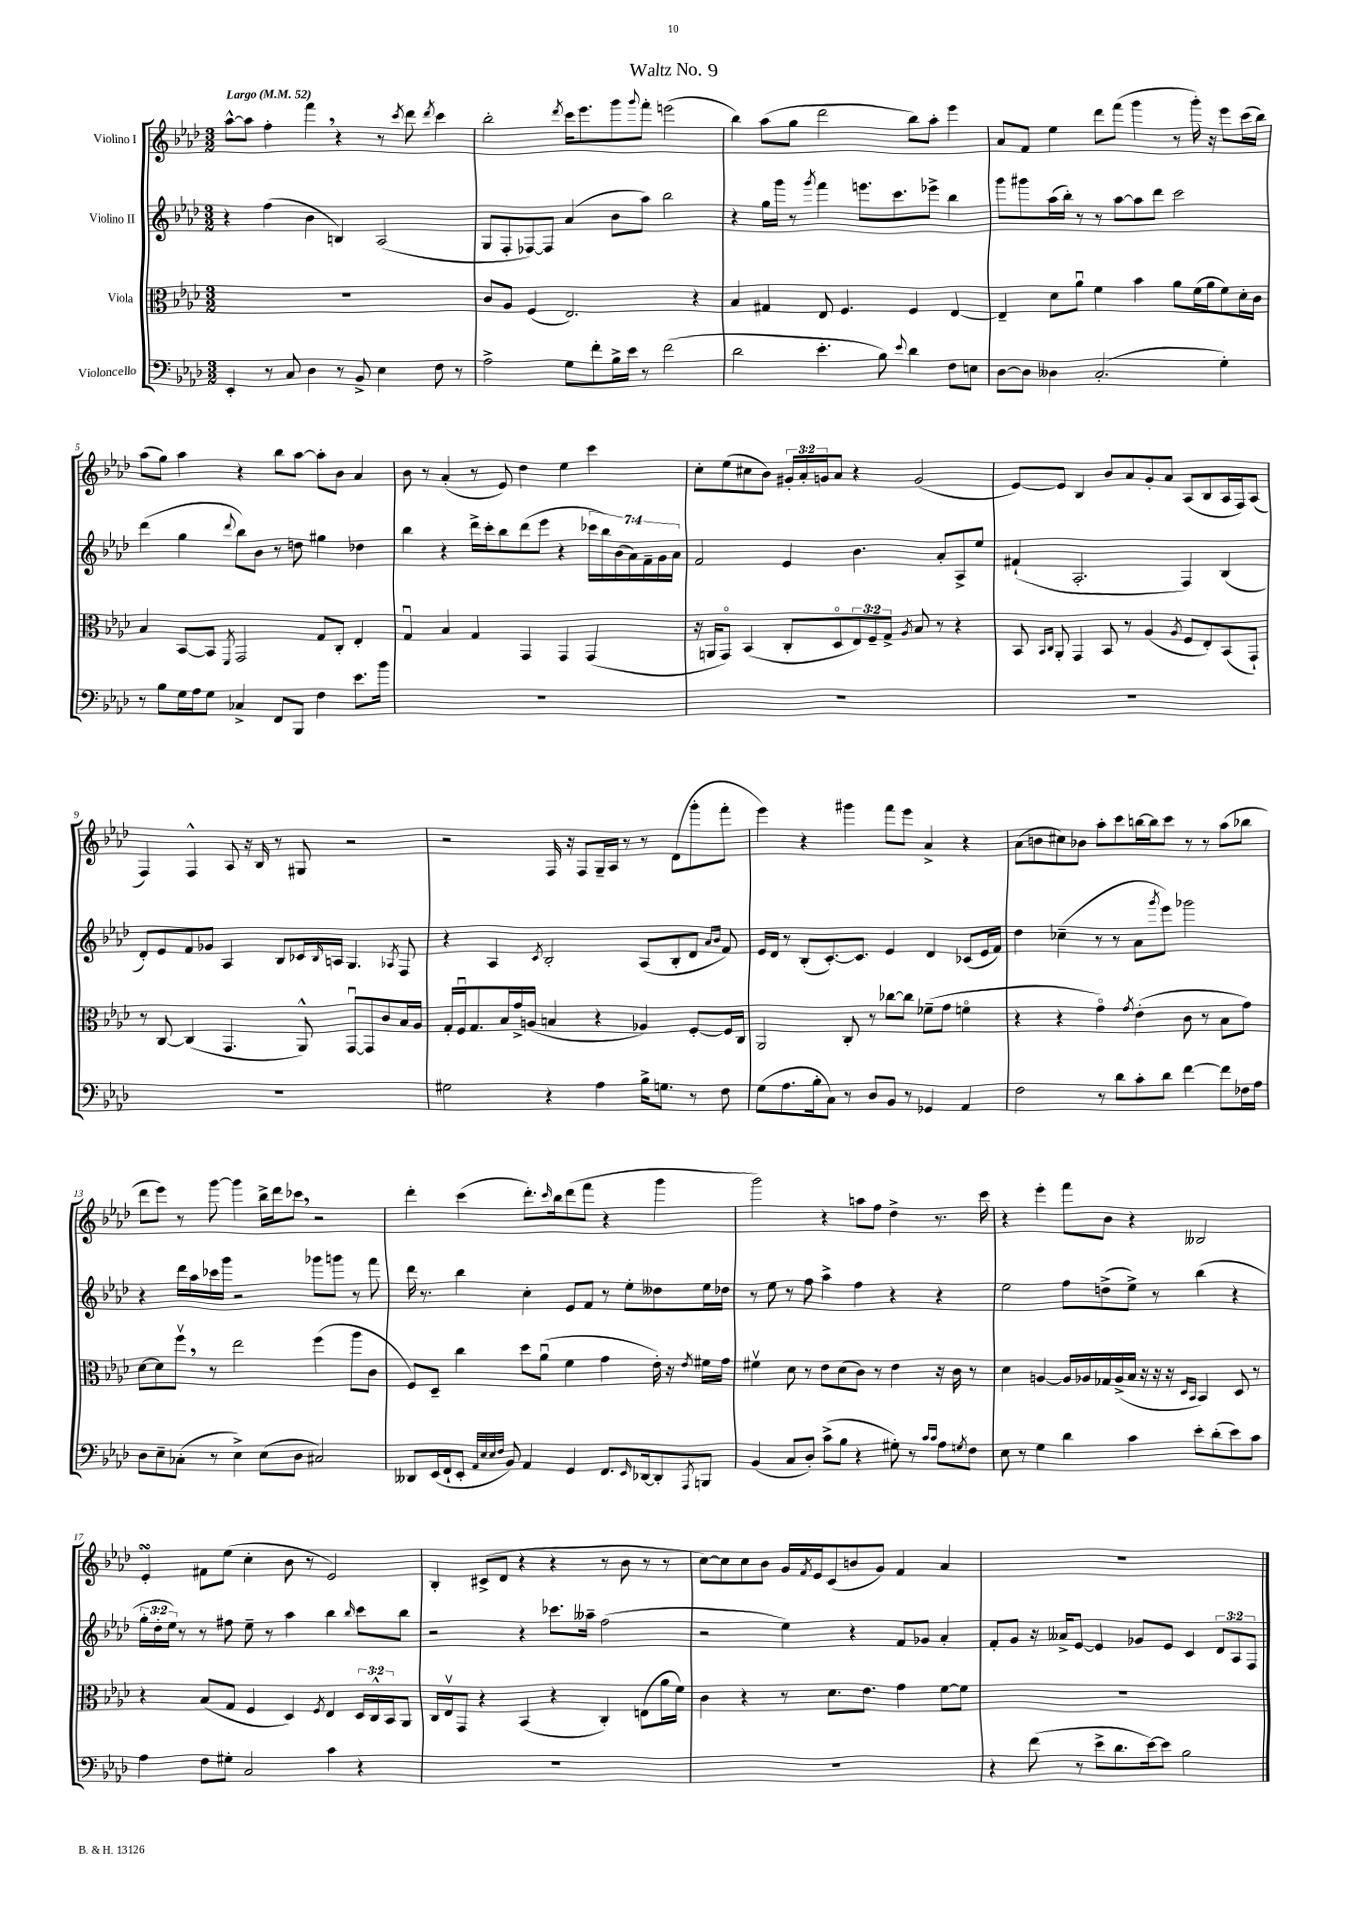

**kern	**kern	**kern	**kern
*staff4	*staff3	*staff2	*staff1
*clefF4	*clefC3	*clefG2	*clefG2
*k[b-e-a-d-]	*k[b-e-a-d-]	*k[b-e-a-d-]	*k[b-e-a-d-]
*M3/2	*M3/2	*M3/2	*M3/2
*MM52	*MM52	*MM52	*MM52
4EE-'	1.r	4r	[8aa-^^
.	.	.	8aa-]
8r	.	(4ff	4ff'
8C	.	.	.
4D-	.	4b-	4fff
8r	.	4B)	4r
8BB-^	.	.	.
4E-	.	(2A-	8r
.	.	.	8qccc
.	.	.	8ddd-
.	.	.	8qddd-
8F	.	.	4ccc
8r	.	.	.
=	=	=	=
2A-^	8c	8G	2bb-'
.	8A-	8F'	.
.	(4F	[8F-)	.
.	.	8F-]	.
.	.	.	8qddd-
8G	2.E-)	(4a-	16ccc
.	.	.	8.eee-
8f'	.	.	.
16B-^	.	8b-	8ggg
16e-	.	.	.
.	.	.	8qqggg
8r	.	8aa-)	8fff'
(2f	.	2bb-	(2eee
.	4r	.	.
=	=	=	=
2d-	4B-	4r	4bb-)
.	4G#	16gg	(8aa-
.	.	16ggg	.
.	.	8r	8gg
.	.	8qggg	.
4.e-'	8E-	4fff	2ddd-
.	4.F	.	.
.	.	8.eee	.
8B-)	.	.	.
.	.	8.ccc	.
8qqe-	.	.	.
4d-	4F	.	8bb-)
.	.	8eee-^	8aa-'
8F	[4E-	4bb-	4eee-
8E	.	.	.
=	=	=	=
[8D-	4E-~]	8ggg	8a-
8D-]	.	8ggg#	8f
4D--	8d-	(16aa-	4ee-
.	.	16bb-')	.
.	8a-u	8r	.
(2.C'	4f	8r	8ddd-
.	.	[8aa-	(8fff
.	4b-	8aa-]	4ggg
.	.	8ddd-	.
.	8a-	2ccc	8r
.	(16f	.	16ggg')
.	16a-	.	16r
4G')	8f)	.	8eee-
.	16d-'	.	(16ccc
.	16c	.	16bb-)
=	=	=	=
8r	4B-	(4ddd-	(8aa-
8B-	.	.	8gg)
16G	[8BB-	4gg	4aa-
16A-	.	.	.
8G	8BB-]	.	.
.	8qFF	8qqddd-	.
4C-^	2GG	8bb-)	4r
.	.	8b-	.
8FF	.	8r	8bb-
8BBB-	.	8dd	[8aa-
4F	8G	4gg#	8aa-']
.	8C'	.	8b-
8.e-	4E-'	4dd-	4a-
16b-	.	.	.
=	=	=	=
1.r	4Gu	4bb-	8b-
.	.	.	8r
.	4B-	4r	(4a-'
.	4G	16ddd-^	8r
.	.	16ccc'	.
.	.	8bb-	8e-)
.	4GG	(8ddd-	4dd-
.	.	8eee-	.
.	4GG	4r	4ee-
.	(4GG	28ccc-	4ccc
.	.	28bb-)	.
.	.	(28b-	.
.	.	28a-)	.
.	.	28f~	.
.	.	28g	.
.	.	28a-	.
=	=	=	=
1.r	16r	2f	8cc'
.	16AA	.	.
.	8GGo)	.	(8ee-
.	(4BB-	.	8cc#
.	.	.	8b-)
.	8C'	4e-	24g#'
.	.	.	24a-'
.	.	.	24g
.	8D-o	.	8a-
.	12E-)	4.b-	4r
.	12F~	.	.
.	12G^	.	.
.	8qA-	.	.
.	8B-	.	(2g
.	8r	8a-'	.
.	4r	8A-^	.
.	.	8ee-	.
=	=	=	=
1.r	8BB-	(4f#`	[8e-)
.	16qqBB-	.	.
.	16qqC	.	.
.	8AA-'	.	8e-]
.	4GG	2.A-'	4B-
.	8BB-	.	8b-
.	8r	.	8a-
.	(4A-	.	8g'
.	.	.	8a-
.	8qA-	.	.
.	8F	4F)	(8A-
.	8E-')	.	8B-
.	(8BB-	(4B-	16A-
.	.	.	16F)
.	8GG`)	.	(8A-
=	=	=	=
1.r	8r	8d-')	4F)
.	[8C	8e-	.
.	(4C]	8f	4F^^
.	.	8g-	.
.	4.GG	4A-	8A-
.	.	.	16r
.	.	.	16B-
.	.	8B-	8r
.	8AA-^^)	16c-	8G#
.	.	16qqB-	.
.	.	16A	.
.	[8GGu	4.G	2r
.	8GG]	.	.
.	8c	.	.
.	.	8qA-	.
.	16B-	8F	.
.	16A-	.	.
=	=	=	=
2G#	16G'	4r	2r
.	16Fu	.	.
.	8.G	.	.
.	.	4A-	.
.	16B-	.	.
.	16g^	.	.
.	(16A	.	.
.	.	8qc	.
4r	4B	2B-'	16F
.	.	.	16r
.	.	.	8F
4A-	4r	.	16G~
.	.	.	16A-
.	.	.	8r
16B-^	4A-)	(8A-	8r
8.G	.	.	.
.	.	8B-'	(8d-
8r	[8F'	8d-	8ggg'
.	.	16qqa-	.
.	.	16qqb-	.
8F	16F]	8f)	8fff'
.	16C	.	.
=	=	=	=
(8G	2AA-	16e-	4eee-)
.	.	16d-	.
8.A-	.	8r	.
.	.	(8B-'	4r
16B-'	.	.	.
8C)	.	[8.c')	.
8r	8C'	.	4ggg#
.	.	8.c]	.
8D-	8r	.	.
8BB-	[8cc-	4e-	8fff
8r	8cc-]	.	8eee-
4GG-	(8f-~	4d-	4a-^
.	8g	.	.
4AA-	4fo	(8c-	4r
.	.	16e-	.
.	.	16f)	.
=	=	=	=
2F	4r	4dd-	(8a-
.	.	.	8b
.	4r	(4cc-~	8cc#)
.	.	.	8b-
8r	4go)	8r	8aa-'
8d-	.	8r	8ccc
.	8qg	.	.
8c'	(4e-'	8a-	[16bb
.	.	.	16bb]
.	.	8qggg	.
8d-	.	8eee-)	8ccc
[4f	8c	2ggg-	8r
.	8r	.	8r
8f]	8B-	.	(8aa-
16F-	8g)	.	8bb-
16A-	.	.	.
=	=	=	=
8D-	[8d-	4r	8ddd-
8E-~	8d-]	.	8eee-)
(8C-'	8ffv	16ddd-	8r
.	.	16aa-	.
8r	8r	16ccc-	[8ggg
.	.	16ggg	.
4E-^)	2ee-	2r	4ggg]
(8E-	.	.	16bb-^
.	.	.	16ddd-
8D-	.	.	8ccc-
2C#)	(4ff	8ggg-	2r
.	.	8ggg	.
.	8aa-	8r	.
.	8c	8fff	.
=	=	=	=
8DD--	8F)	16ddd-	4ddd-'
.	.	8.r	.
(16EE-	8D-~	.	.
16FF`	.	.	.
8EE-'	4cc	4bb-	(4ccc
32qqAA-	.	.	.
32qqE-	.	.	.
32qqE-	.	.	.
32qqF	.	.	.
8BB-)	.	.	.
4AA-	8dd-	4cc'	8.ddd-')
.	(8a-u	.	.
.	.	.	16qqccc
.	.	.	16bb-
4GG	4f	8e-	(8ddd-
.	.	8f	8fff
8.FF	4g	8r	4r
.	.	8ee-'	.
16qqEE-	.	.	.
[16DD-	.	.	.
8DD-']	16e-')	8dd--	4ggg
.	16r	.	.
8qAAA-	8qe-	.	.
8BBB	16f#	16ee-	.
.	16g	16dd-	.
=	=	=	=
(4BB-	4f#v	8r	2ggg)
.	.	8ee-	.
8C	8d-	8r	.
8D-')	8r	8ff	.
(8c^	8e-	4aa-^	4r
8B-	(8d-	.	.
4r	8c)	4ff	8aa
.	8r	.	8ff
8G#')	4e-	4r	4dd-^
8r	.	.	.
16qqc	.	.	.
16qqc	.	.	.
8A-	16r	4r	8.r
.	16c	.	.
8qG	.	.	.
8F	8r	.	.
.	.	.	16ccc
=	=	=	=
8E-	4d-	2ee-	4r
8r	.	.	.
4G	[4A	.	4eee-'
4d-	16A]	8ff	8fff
.	16A-	.	.
.	16G-	(8dd^	8b-
.	(16A-^	.	.
4c	16B-	8ee-^)	4r
.	16r	.	.
.	16r	8r	.
.	16r	.	.
.	16qqD-	.	.
.	16qqBB-	.	.
8e-'	4BB-)	(4bb-	2B--
(8d-'	.	.	.
8e-)	8D-	4r	.
8c	8r	.	.
=	=	=	=
4A-	4r	24gg'	4e-'
.	.	24dd-'	.
.	.	24ee-)	.
.	.	8r	.
8F	(8B-	8r	8f#
8G#'	8G	8ff#	(8ee-
2C	4F	8ee-~	4cc'
.	.	8r	.
.	4D-)	4aa-	8b-
.	.	.	8r
.	8qF	.	.
4c	4E-	4bb-	2e-)
.	.	16qqbb-	.
4r	24D-	8ccc	.
.	24C^^	.	.
.	24BB-	.	.
.	8AA-	8bb-	.
=	=	=	=
1.r	16C	2r	4B-'
.	16E-v	.	.
.	8GG	.	.
.	4r	.	(8c#^
.	.	.	8d-
.	(4BB-	4r	4r
.	4r	8.ccc-	4r
.	.	16aa--~	.
.	4C')	(2ff	8r
.	.	.	8b-
.	(8E	.	8r
.	16a-	.	8r
.	16f)	.	.
=	=	=	=
1.r	4c	2r	[8cc)
.	.	.	8cc]
.	4r	.	8cc
.	.	.	8b-
.	8r	4ee-)	16g
.	.	.	8qf
.	.	.	16e-
.	8.d-	.	(8c
.	.	4r	8b
.	8.e-	.	.
.	.	.	8g)
.	4g	8f	4f
.	.	8g-	.
.	[8f	4a-'	4a-
.	8f]	.	.
=	=	=	=
4r	1.r	8f'	1.r
.	.	8g	.
(8f	.	16r	.
.	.	16a--^	.
8r	.	[8e-	.
8e-^	.	4e-]	.
8.d-	.	.	.
.	.	8g-	.
[16e-)	.	.	.
8e-]	.	8e-	.
2B-	.	4c	.
.	.	12d-	.
.	.	12A-	.
.	.	12F	.
==	==	==	==
*-	*-	*-	*-
